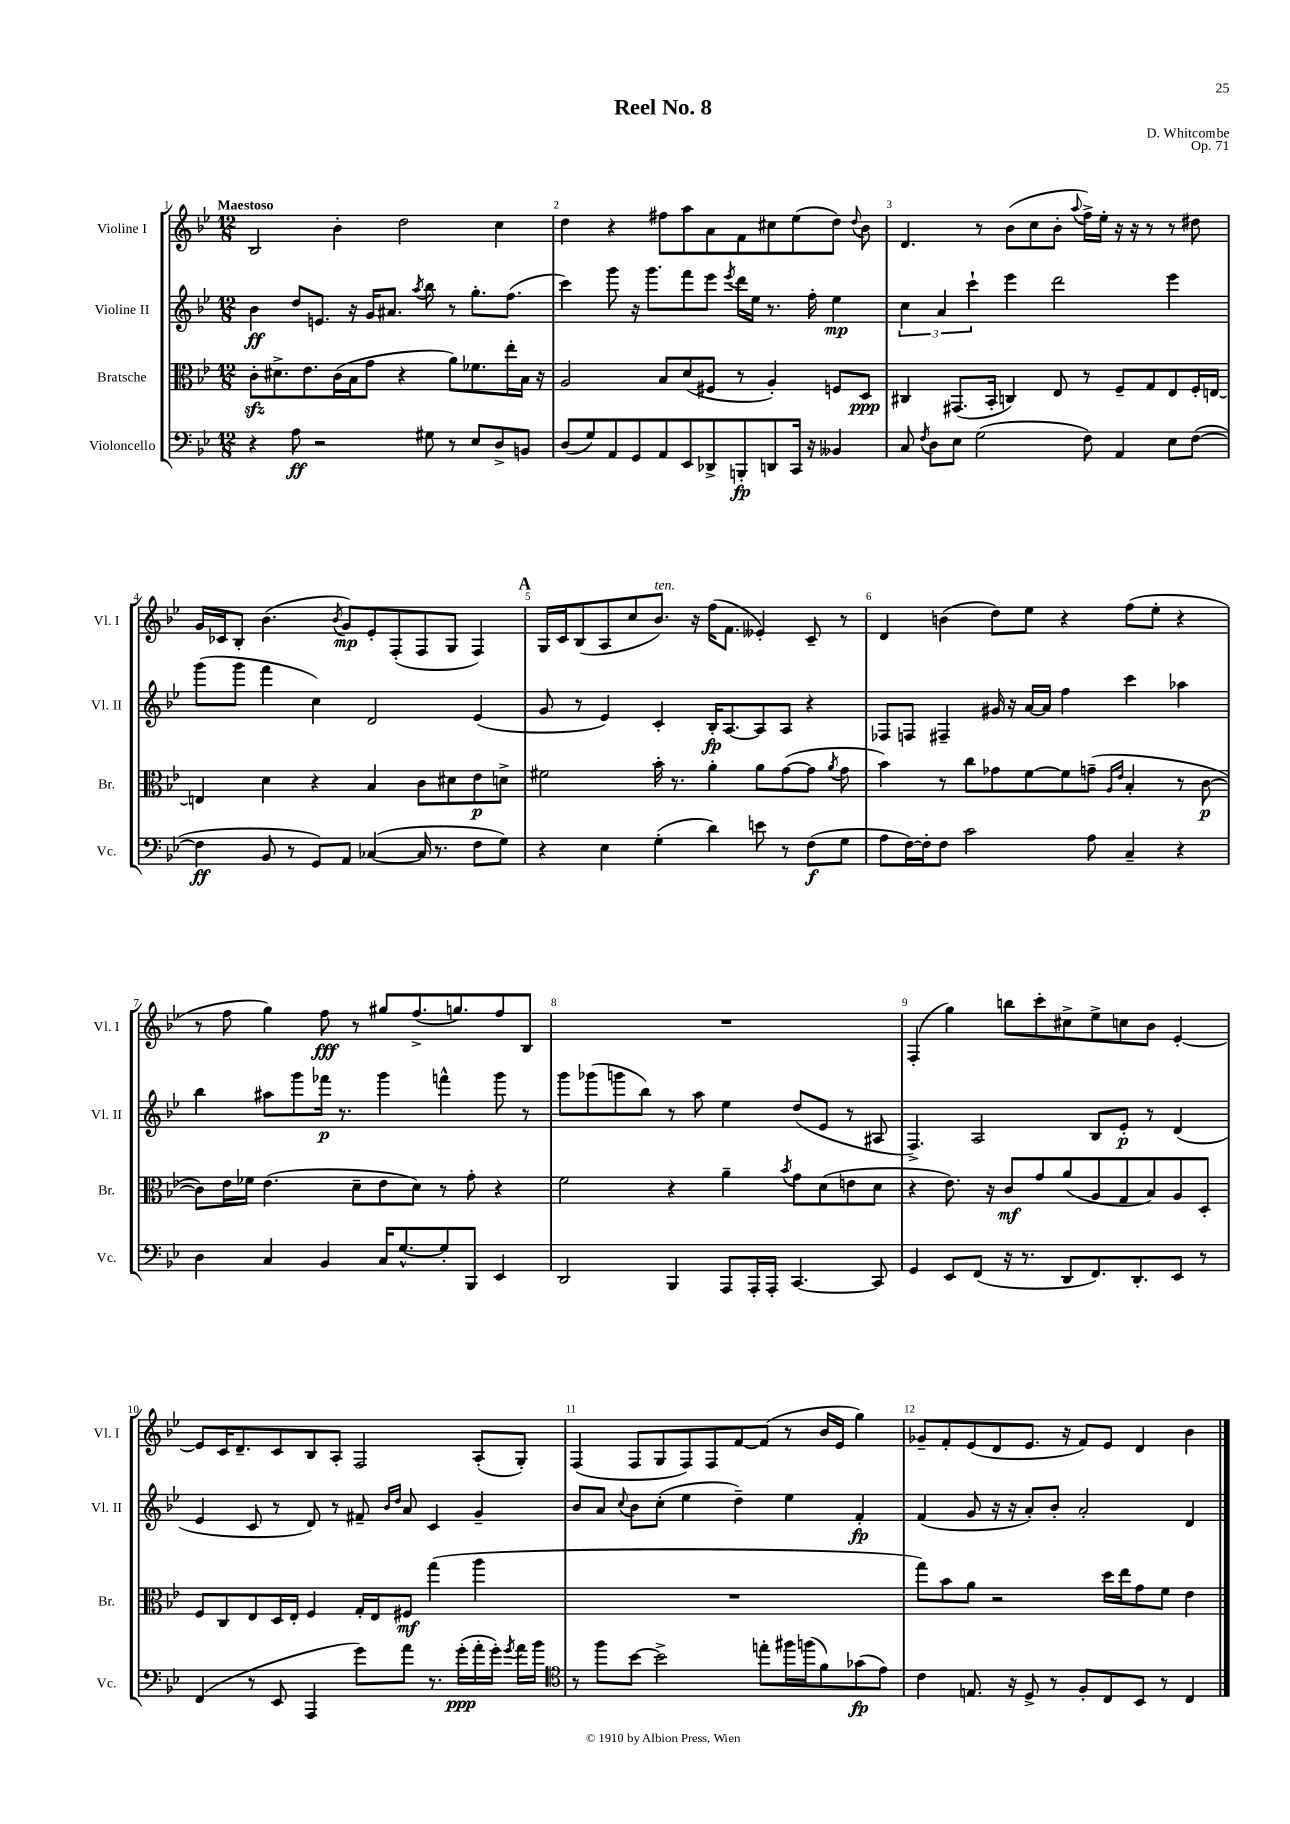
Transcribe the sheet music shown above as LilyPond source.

\header { title = "Reel No. 8" composer = "D. Whitcombe" opus = "Op. 71" }
<<
\new StaffGroup <<
\new Staff = "s0" \with { instrumentName = "Violine I" shortInstrumentName = "Vl. I" } {
    \clef treble \key bes \major \numericTimeSignature \time 12/8 \tempo "Maestoso"
    \autoBeamOff bes2 bes'4-. d''2 c''4 |
    d''4 r4 fis''8[ a''8 a'8 f'8 cis''8 ees''8( d''8]) \appoggiatura { d''8 } bes'8 |
    d'4. r8 bes'8[( c''8 bes'8]-. \appoggiatura { a''8 } f''16[->) ees''16]-. r16 r16 r8 r8 dis''8 |
    g'16[ ces'16 bes8]-. bes'4.( \acciaccatura { bes'8 } g'8[\mp) ees'8-. f8-.( f8 g8] f4) |
    \mark \markup { \bold "A" } g16[ c'16 bes8( a8 c''8 bes'8.]^\markup { \italic "ten." }) r16 f''16[( f'8.] eeses'4-.) c'8-- r8 |
    d'4 b'4( d''8[) ees''8] r4 f''8[( ees''8]-. r4 |
    r8 f''8 g''4) f''8\fff r8 gis''8[ f''8.->( g''8.) f''8 bes8] |
    R1. |
    f4-.( g''4) b''8[ c'''8-. cis''8-> ees''8-> c''8 bes'8] ees'4~-. |
    ees'8[ c'16 d'8.-- c'8 bes8 a8]-. f2 a8[-.( g8]-.) |
    f4( f8[ g8 f8) f8 f'8~ f'8]( r8 bes'16[ ees'16] g''4) |
    ges'8[-- f'8-. ees'8( d'8 ees'8.] r16 f'8[) ees'8] d'4 bes'4 \bar "|." |
}
\new Staff = "s1" \with { instrumentName = "Violine II" shortInstrumentName = "Vl. II" } {
    \clef treble \key bes \major \numericTimeSignature \time 12/8
    \autoBeamOff bes'4\ff d''8[ e'8.] r16 g'16[ ais'8.] \acciaccatura { a''8 } bes''8 r8 g''8.[-. f''8.]( |
    c'''4) g'''8 r16 g'''8.[ f'''8 ees'''8] \acciaccatura { ees'''8 } d'''16[ ees''16] r8. f''16-. ees''4\mp |
    \tuplet 3/2 { c''4 a'4 c'''4-! } ees'''4 d'''2 ees'''4 |
    g'''8[( g'''8] f'''4 c''4) d'2 ees'4( |
    \mark \markup { \bold "A" } g'8 r8 ees'4) c'4-. bes16[-.\fp a8.~ a8 a8] r4 |
    fes8[ f8] fis4-- gis'16 r16 a'16[~ a'16] f''4 c'''4 aes''4 |
    bes''4 ais''8[ g'''8 fes'''16]\p r8. g'''4 f'''4-^ g'''8 r8 |
    g'''8[ ges'''8( g'''8 bes''8]) r8 a''8 ees''4 d''8[( ees'8] r8 ais8 |
    f4.->) a2 bes8[ ees'8]-.\p r8 d'4( |
    ees'4 c'8 r8 d'8) r8 fis'8-- \grace { bes'16[ d''16] } a'8 c'4 g'4-- |
    bes'8[ a'8] \appoggiatura { c''8 } bes'8[ c''8]-.( ees''4 d''4--) ees''4 f'4-.\fp |
    f'4( g'8 r16 r16 a'8[-.) bes'8]-. a'2-. d'4 \bar "|." |
}
\new Staff = "s2" \with { instrumentName = "Bratsche" shortInstrumentName = "Br." } {
    \clef alto \key bes \major \numericTimeSignature \time 12/8
    \autoBeamOff c'8[-.\sfz dis'8.-> ees'8. c'16( bes16 g'8] r4 a'8[) fes'8. ees''16-. bes16] r16 |
    a2 bes8[ d'8( fis8] r8 a4-.) f8[ d8]\ppp |
    cis4 gis,8.[( bes,16]-. c4) ees8 r8 f8[-- g8 ees8 f16-. e16]~ |
    e4 d'4 r4 bes4 c'8[ dis'8 ees'8\p d'8]-> |
    \mark \markup { \bold "A" } fis'2 bes'16-. r8. a'4-. a'8[ g'8~( g'8] \acciaccatura { a'8 } g'8 |
    bes'4) r8 c''8[ ges'8 f'8~ f'8 g'8]--( \grace { a16[ ees'16] } bes4-. r8 c'8~\p |
    c'8[) ees'16 fes'16] ees'4.( d'8[-- ees'8 d'8]) r8 g'8-. r4 |
    f'2 r4 a'4-- \acciaccatura { bes'8 } g'8[ d'8( e'8 d'8] |
    r4 ees'8.) r16 c'8[\mf g'8 a'8( a8 g8 bes8) a8 d8]-. |
    f8[ c8 ees8 d16 ees16]-. f4 g16[-. ees16 fis8]\mf g''4( a''4 |
    R1. |
    g''8[) bes'8 a'8] r2 d''16[ ees''16 g'8 f'8] ees'4 \bar "|." |
}
\new Staff = "s3" \with { instrumentName = "Violoncello" shortInstrumentName = "Vc." } {
    \clef bass \key bes \major \numericTimeSignature \time 12/8
    \autoBeamOff r4 a8\ff r2 gis8 r8 ees8[ d8-> b,8] |
    d8[( g8) a,8 g,8 a,8 ees,8 des,8-> b,,8-.\fp d,8 c,16] r16 beses,4 |
    c8 \acciaccatura { f8 } d8[ ees8] g2( f8) a,4 ees8[ f8]~( |
    f4\ff bes,8 r8 g,8[) a,8] ces4~( ces16 r8. f8[ g8]) |
    \mark \markup { \bold "A" } r4 ees4 g4-.( d'4) e'8 r8 f8[\f( g8] |
    a8[ f16~) f16-. f8] c'2 a8 c4-- r4 |
    d4 c4 bes,4 c16[ g8.~-^ g8-. bes,,8] ees,4 |
    d,2 bes,,4 a,,8[ a,,16-. a,,16]-. c,4.~ c,8 |
    g,4 ees,8[ f,8]( r16 r8. d,8[ f,8.) d,8.-. ees,8] r8 |
    f,4( r8 ees,8 a,,4 g'8[) a'8] r8. g'16[-.\ppp( a'16-. g'16]-.) \acciaccatura { g'8 } a'16[ bes'16] |
    \clef tenor r8 f''8[ bes'8]~ bes'2-> e''8[-. fis''16 f''16( f'8) ges'8\fp( ees'8]) |
    c'4 e8. r16 d8-> r8 f8[-. c8 bes,8] r8 c4 \bar "|." |
}
>>
>>
\layout { \context { \Score \override BarNumber.break-visibility = ##(#f #t #t) barNumberVisibility = #all-bar-numbers-visible } }
